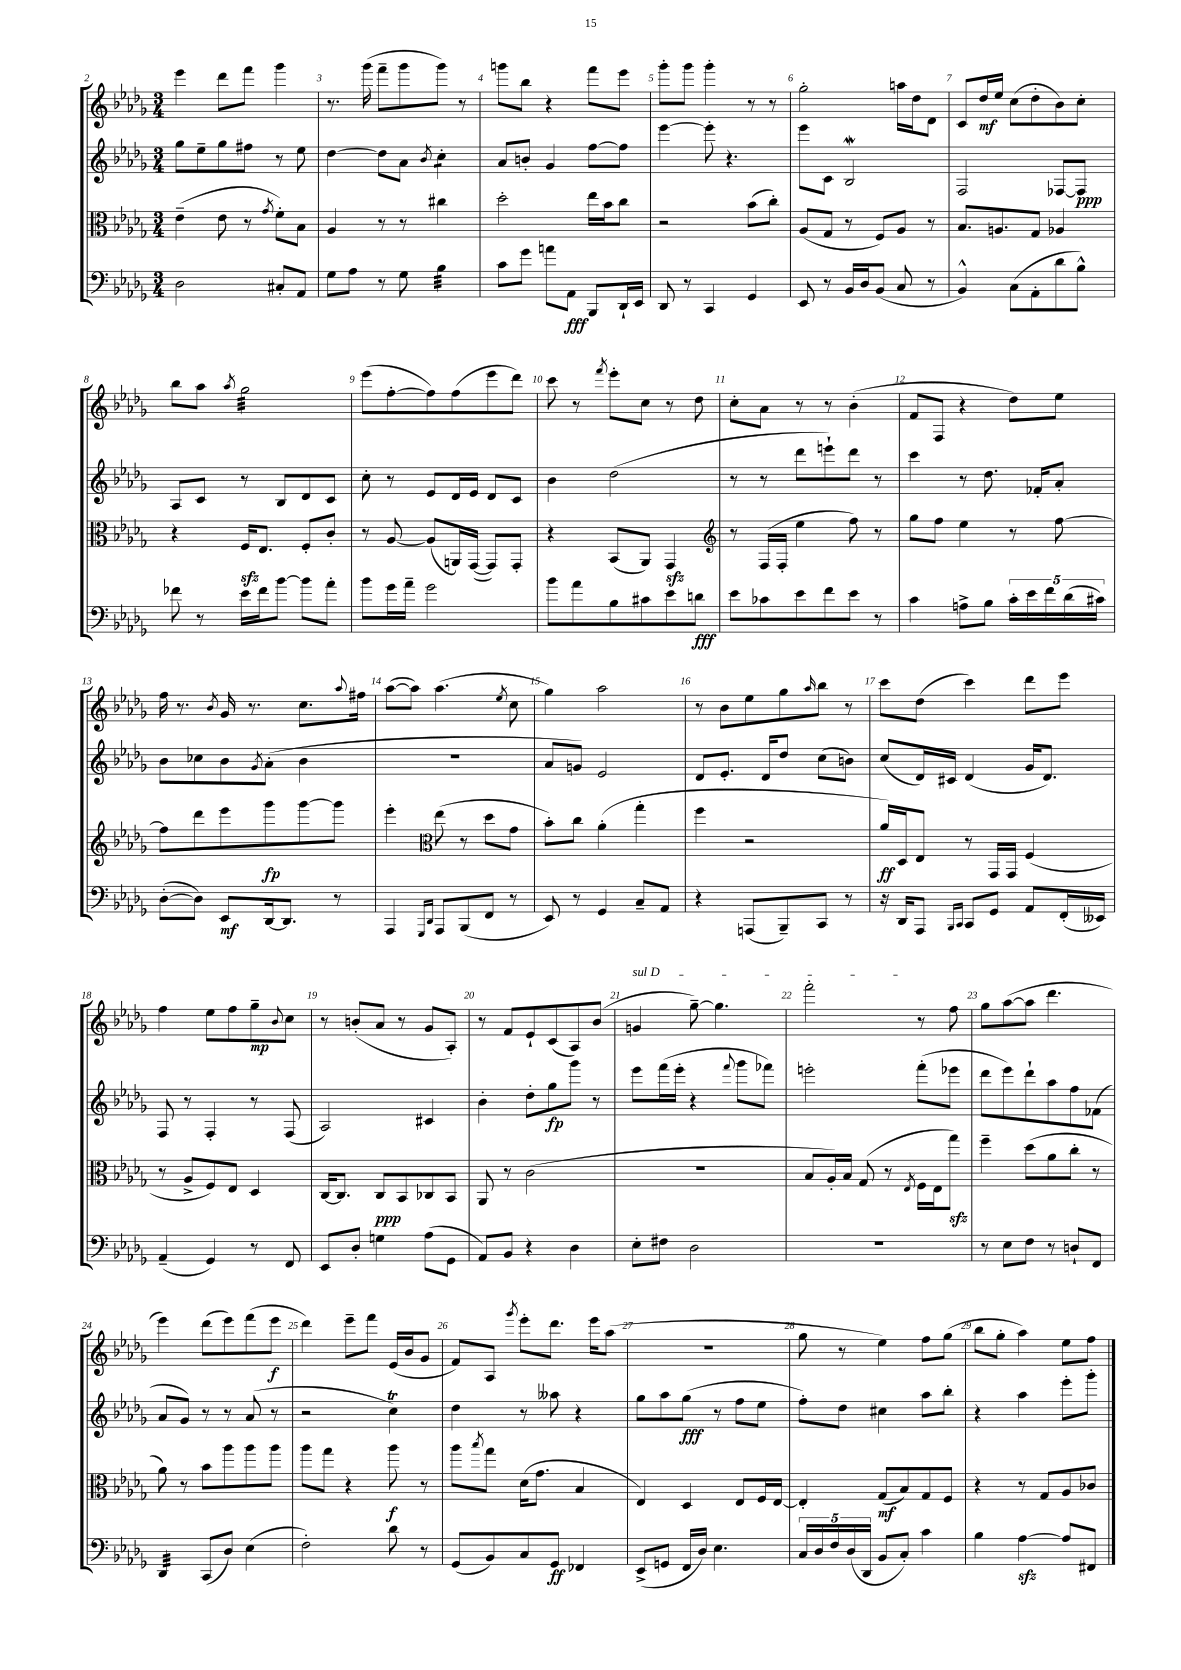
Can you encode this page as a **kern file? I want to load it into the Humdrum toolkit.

**kern	**kern	**kern	**kern
*staff4	*staff3	*staff2	*staff1
*clefF4	*clefC3	*clefG2	*clefG2
*k[b-e-a-d-g-]	*k[b-e-a-d-g-]	*k[b-e-a-d-g-]	*k[b-e-a-d-g-]
*M3/4	*M3/4	*M3/4	*M3/4
2D-	(4e-~	8gg-	4eee-
.	.	8ee-~	.
.	8e-	8gg-	8ddd-
.	8r	8ff#	8fff
.	8qg-	.	.
8C#'	8f')	8r	4ggg-
8AA-	8B-	8ee-	.
=	=	=	=
8G-	4A-	[4dd-	8.r
8A-	.	.	.
.	.	.	(16ggg-
8r	8r	8dd-]	8fff~
8G-	8r	8a-	8ggg-
.	.	8qb-	.
4B-	4cc#	4cc'	8ggg-)
.	.	.	8r
=	=	=	=
8c	2dd-'	8a-	8ggg
8g-	.	8b'	8bb-
8a	.	4g-	4r
8AA-	.	.	.
8BBB-	16ee-	[8ff	8fff
.	16b-	.	.
16DD-`	8cc	8ff]	8eee-
16EE-	.	.	.
=	=	=	=
8DD-	2r	[4eee-	8ggg-'
8r	.	.	8ggg-
4CC	.	8eee-']	4ggg-'
.	.	4.r	.
4GG-	(8b-	.	8r
.	8cc')	.	8r
=	=	=	=
8EE-	(8A-	8eee-	2gg-'
8r	8G-	8c	.
16BB-	8r	2B-	.
16D-	.	.	.
(8BB-	8F)	.	.
8C	8A-	.	16aa
.	.	.	16dd-
8r	8r	.	8d-
=	=	=	=
4BB-^^)	8.B-	2F	8c
.	.	.	16dd-
.	8.A	.	16ee-
(8C	.	.	(8cc
8AA-'	8G-	.	8dd-'
8d-	4A-	[8F-	8b-)
8B-^^)	.	8F-]	8cc'
=	=	=	=
8f-	4r	8A-	8bb-
8r	.	8c	8aa-
.	.	.	8qaa-
16e-	16F	8r	2gg-
16f-	8.E-	.	.
[8b-	.	8B-	.
8b-]	8F'	8d-	.
8a-'	8c'	8c	.
=	=	=	=
8b-	8r	8cc'	(8eee-
16g-	[8A-	8r	[8ff'
16a-~	.	.	.
2g-	(8A-]	8e-	8ff])
.	16AA)	16d-	(8ff
.	([16GG-	16e-	.
.	8GG-])	8d-	8eee-
.	8GG-'	8c	8ddd-)
=	=	=	=
8b-	4r	4b-	8ccc
8a-	.	.	8r
.	.	.	8qfff
8B-	(8BB-	(2dd-	8eee-'
8c#	8AA-)	.	8cc
8e-	4GG-	.	8r
8d	.	.	8dd-
=	=	=	=
*	*clefG2	*	*
8e-	8r	8r	8cc'
8c-	(16F	8r	8a-
.	16F'	.	.
8e-	4ee-	8ddd-	8r
8f	.	8eee`)	8r
8e-	8ff)	8ddd-	(4b-'
8r	8r	8r	.
=	=	=	=
4c	8gg-	4ccc	8f
.	8ff	.	8F
8A^	4ee-	8r	4r
8B-	.	8.dd-	.
20c'	8r	.	8dd-)
20e-	.	.	.
.	.	16f-'	.
20f	.	.	.
.	[8ff	8a-'	8ee-
(20d-	.	.	.
20c#)	.	.	.
=	=	=	=
([8D-'	8ff]	8b-	16ff
.	.	.	8.r
8D-])	8ddd-	8cc-	.
.	.	.	8qb-
8EE-	8eee-	8b-	16g-
.	.	.	8.r
.	.	8qg-	.
[16DD-	8ggg-	(8a-'	.
8.DD-]	.	.	.
.	[8ggg-	4b-	8.cc
8r	8ggg-]	.	.
.	.	.	8qqaa-
.	.	.	16ff#
=	=	=	=
4AAA-	4eee-'	2.r	([8aa-
.	.	.	8aa-])
*	*clefC3	*	*
16qqGGG-	.	.	.
16qqDD-	.	.	.
8AAA-	(8ee-	.	(4.aa-
(8BBB-	8r	.	.
8FF	8dd-	.	.
.	.	.	8qee-
8r	8g-	.	8cc
=	=	=	=
8EE-)	8b-')	8a-	4gg-)
8r	8cc	8g)	.
4GG-	(4a-'	2e-	2aa-
8C~	4gg-'	.	.
8AA-	.	.	.
=	=	=	=
4r	4ff	8d-	8r
.	.	8.e-'	8b-
(8AAA	2r	.	8ee-
.	.	16d-	.
8BBB-~)	.	8dd-	8gg-
.	.	.	16qqaa-
8CC	.	(8cc	8bb-
8r	.	8b)	8r
=	=	=	=
16r	16a-)	(8cc	8ccc
16DD-	16D-	.	.
8AAA-	8E-	16d-)	(8dd-
.	.	16c#	.
16qqBBB-	.	.	.
16qqCC	.	.	.
8CC	8r	(4d-	4ccc)
8GG-	16GG-	.	.
.	16GG-	.	.
8AA-	(4F	16g-	8ddd-
.	.	8.d-)	.
(16FF'	.	.	8eee-
16EE--)	.	.	.
=	=	=	=
(4AA-~	8r	8F	4ff
.	8A-^	8r	.
4GG-)	8F)	4F'	8ee-
.	8E-	.	8ff
8r	4D-	8r	8gg-~
.	.	.	8qqb-
8FF	.	(8F	8cc
=	=	=	=
8EE-	[16C	2A-)	8r
.	8.C]	.	.
8D-'	.	.	(8b'
4G	8C	.	8a-
.	8BB-	.	8r
(8A-	8C-	4c#	8g-
8GG-	8BB-	.	8A-')
=	=	=	=
8AA-)	8AA-	4b-'	8r
8BB-	8r	.	8f
4r	(2c	8dd-'	8e-`
.	.	8gg-	(8c
4D-	.	8ggg-	8A-)
.	.	8r	(8b-
=	=	=	=
8E-'	2.r	8eee-	4g
8F#	.	(16fff	.
.	.	16eee-'	.
2D-	.	4r	[8gg-~)
.	.	.	4.gg-]
.	.	8qqfff	.
.	.	8ggg-	.
.	.	8fff-)	.
=	=	=	=
2.r	8B-	2eee'	2fff'
.	16A-')	.	.
.	16B-	.	.
.	(8G-	.	.
.	8r	.	.
.	8qE-	.	.
.	16F	(8fff'	8r
.	16E-	.	.
.	8gg-)	8eee-	8ff
=	=	=	=
8r	4ff~	8ddd-	8gg-
8E-	.	8eee-)	([8aa-
8F	(8dd-	8ddd-`	8aa-]
8r	8a-	8aa-	4.ddd-
8D`	8cc'	8ff	.
8FF	8r	(8f-	.
=	=	=	=
4DD-	8a-)	8a-	4eee-)
.	8r	8g-)	.
(8CC	8b-	8r	(8ddd-
8D-)	8aa-	8r	8eee-)
(4E-	8aa-	(8a-	(8fff
.	8aa-	8r	8eee-
=	=	=	=
2F')	8aa-	2r	4ddd-)
.	8gg-	.	.
.	4r	.	8eee-~
.	.	.	8fff
8d-	8aa-	4cc)	(16e-
.	.	.	16b-
8r	8r	.	8g-
=	=	=	=
(8GG-	8aa-	4dd-	8f)
.	8qbb-	.	.
8BB-)	8gg-	.	8A-
.	.	.	8qggg-
8C	(16d-	8r	8eee-'
.	8.g-	.	.
8GG-	.	8aa--	8.ddd-
4FF-	4B-	4r	.
.	.	.	16eee-
.	.	.	(8aa-
=	=	=	=
(8EE-^	4E-)	8gg-	2.r
8GG	.	8aa-	.
16FF	4D-	(8gg-	.
16D-)	.	.	.
4.E-	.	8r	.
.	8E-	8ff	.
.	16F	8ee-	.
.	[16E-	.	.
=	=	=	=
20C	4E-']	8ff')	8gg-
20D-	.	.	.
20F	.	.	.
.	.	8dd-	8r
(20D-	.	.	.
20DD-	.	.	.
8BB-	(8G-	4cc#	4ee-)
8C')	8B-)	.	.
4c	8G-	8aa-	8ff
.	8F	8bb-'	(8gg-
=	=	=	=
4B-	4r	4r	8bb-
.	.	.	8gg-'
[4A-	8r	4aa-	4aa-)
.	8G-	.	.
8A-]	8A-	8eee-'	8ee-
8FF#	8c-	8ggg-'	8ff
==	==	==	==
*-	*-	*-	*-
